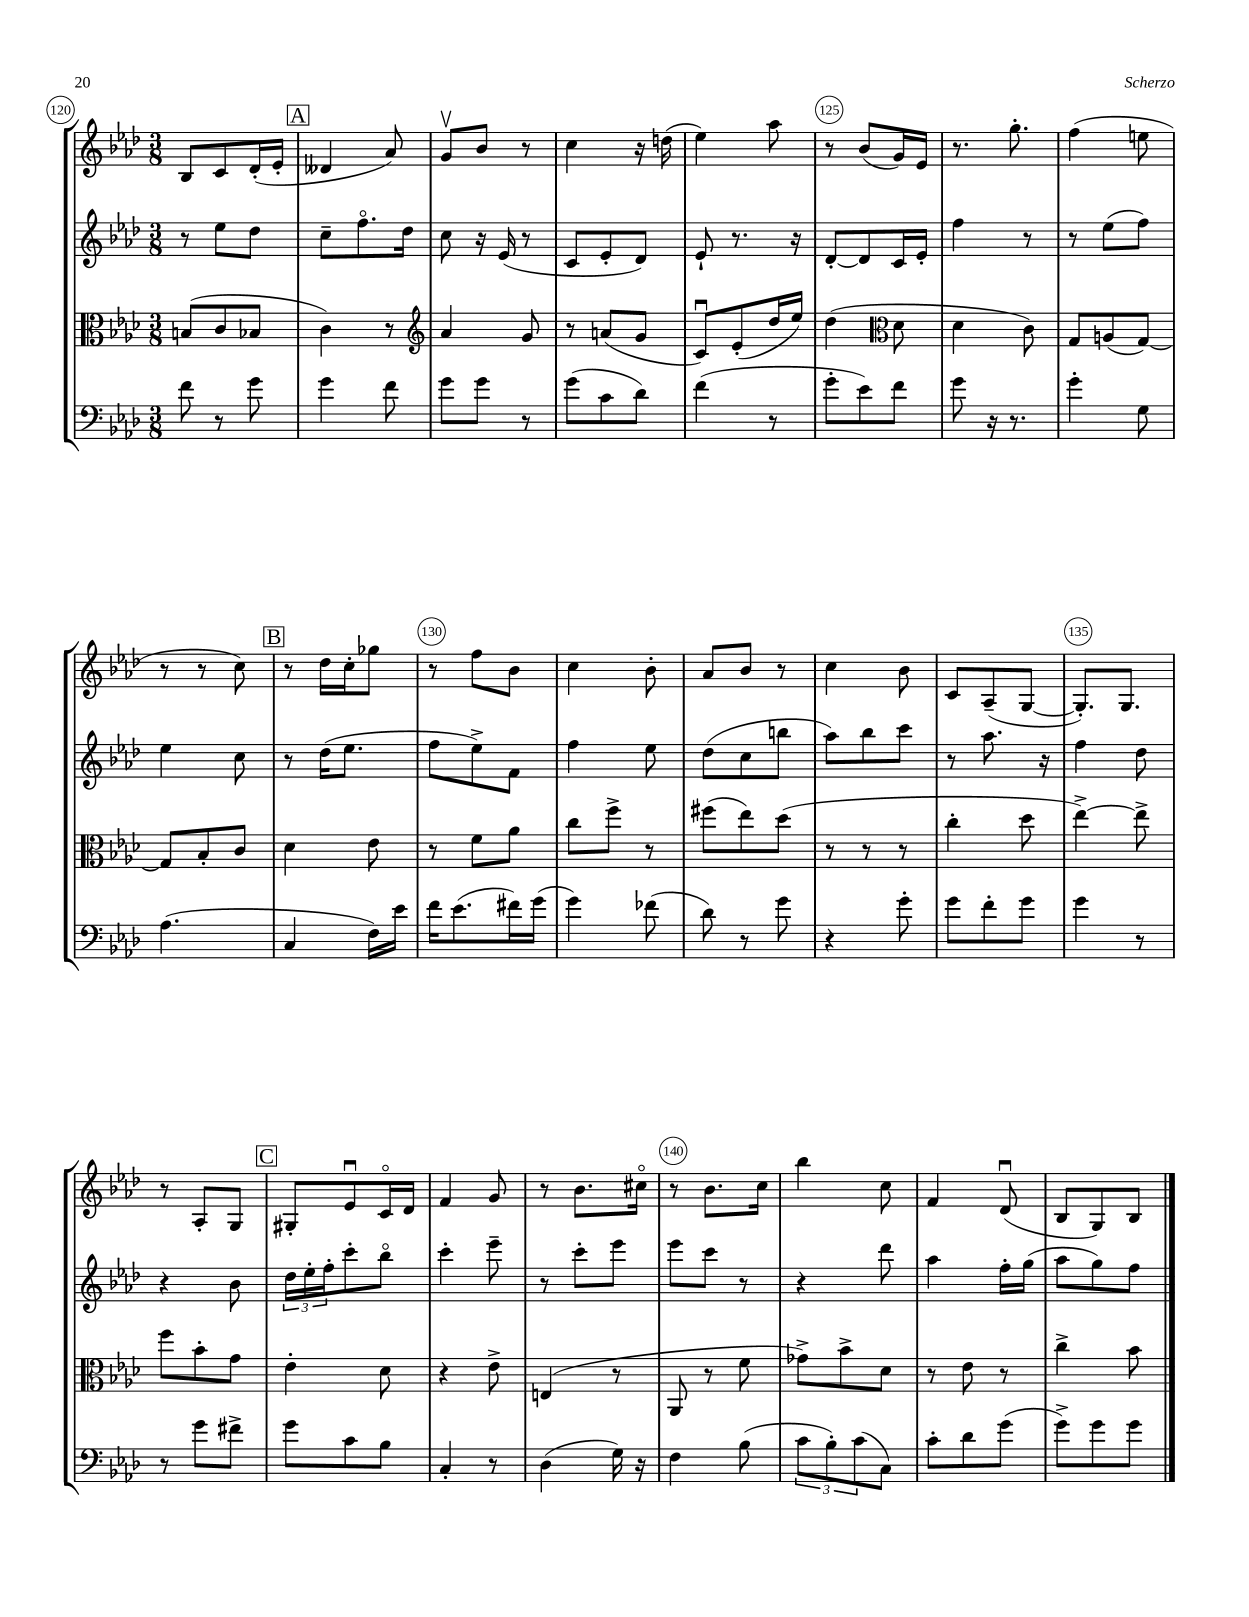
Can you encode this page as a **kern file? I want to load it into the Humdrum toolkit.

**kern	**kern	**kern	**kern
*part4	*part3	*part2	*part1
*staff4	*staff3	*staff2	*staff1
*clefF4	*clefC3	*clefG2	*clefG2
*k[b-e-a-d-]	*k[b-e-a-d-]	*k[b-e-a-d-]	*k[b-e-a-d-]
*M3/8	*M3/8	*M3/8	*M3/8
=120	=120	=120	=120
8f\	(8Bn/L	8r	8B-/L
8r	8c/	8ee-\L	8c/
8g\	8B-X/J	8dd-\J	(16d-'/L
.	.	.	16e-'/JJ
!!LO:REH:place=s1:t=A
=121	=121	=121	=121
4g\	4c\)	8cc~\L	4d--X/
.	.	8.ff\	.
8f\	8r	.	8a-/)
.	.	16dd-\Jk	.
=122	=122	=122	=122
*	*clefG2	*	*
8g\L	4a-/	8cc\	8gv/L
8g\J	.	16r	8b-/J
.	.	(16e-/	.
8r	8g/	8r	8r
=123	=123	=123	=123
(8g\L	8r	8c/L	4cc\
8c\	(8an/L	8e-'/	.
8d-\J)	8g/J	8d-/J)	16r
.	.	.	(16ddn\
=124	=124	=124	=124
(4f\	8cu/L)	8e-`/	4ee-\)
.	(8e-'/	8.r	.
8r	16dd-/L	.	8aa-\
.	16ee-/JJ)	16r	.
=125	=125	=125	=125
8g'\L	(4dd-\	[8d-'/L	8r
8e-\)	.	8d-/]	(8b-/L
*	*clefC3	*	*
8f\J	8d-\	16c/L	16g/L)
.	.	16e-'/JJ	16e-/JJ
=126	=126	=126	=126
8g\	4d-\	4ff\	8.r
16r	.	.	.
8.r	.	.	8.gg'\
.	8c\)	8r	.
=127	=127	=127	=127
4g'\	8G/L	8r	(4ff\
.	(8An/	(8ee-\L	.
8G\	[8G/J)	8ff\J)	8een\
!!LO:LB:g=z
=128	=128	=128	=128
(4.A-\	8G/L]	4ee-\	8r
.	8B-'/	.	8r
.	8c/J	8cc\	8cc\)
!!LO:REH:place=s1:t=B
=129	=129	=129	=129
4C/	4d-\	8r	8r
.	.	(16dd-\KL	16dd-\LL
.	.	8.ee-\J	16cc'\J
16F\LL)	8e-\	.	8gg-X\J
16e-\JJ	.	.	.
=130	=130	=130	=130
16f\KL	8r	8ff\L	8r
(8.e-\	.	.	.
.	8f\L	8ee-^\)	8ff\L
16f#X\L)	8a-\J	8f\J	8b-\J
(16g\JJ	.	.	.
=131	=131	=131	=131
4g\)	8cc\L	4ff\	4cc\
.	8ff^\J	.	.
(8f-X\	8r	8ee-\	8b-'\
=132	=132	=132	=132
8d-\)	(8ff#X\L	(8dd-\L	8a-/L
8r	8ee-\)	8cc\	8b-/J
8g\	(8dd-\J	8bbn\J	8r
=133	=133	=133	=133
4r	8r	8aa-\L)	4cc\
.	8r	8bb-\	.
8g'\	8r	8ccc\J	8b-\
=134	=134	=134	=134
8g\L	4cc'\	8r	8c/L
8f'\	.	8.aa-\	(8A-~/
8g\J	8dd-\	.	[8G/J
.	.	16r	.
=135	=135	=135	=135
4g\	[4ee-^\)	4ff\	8.G'/L])
.	.	.	8.G/J
8r	8ee-^\]	8dd-\	.
!!LO:LB:g=z
=136	=136	=136	=136
8r	8ff\L	4r	8r
8g\L	8b-'\	.	8A-'/L
8f#X^\J	8g\J	8b-\	8G/J
!!LO:REH:place=s1:t=C
=137	=137	=137	=137
8g\L	4e-'\	24dd-\LL	8G#X'/L
.	.	24ee-'\	.
.	.	24ff'\J	.
8c\	.	8ccc'\	8e-u/
8B-\J	8d-\	8bb-\J	16c/L
.	.	.	16d-/JJ
=138	=138	=138	=138
4C'/	4r	4ccc'\	4f/
8r	8e-^\	8eee-~\	8g/
=139	=139	=139	=139
(4D-\	(4En/	8r	8r
.	.	8ccc'\L	8.b-\L
16G\)	8r	8eee-\J	.
16r	.	.	16cc#X\Jk
=140	=140	=140	=140
4F\	8AA-/	8eee-\L	8r
.	8r	8ccc\J	8.b-\L
(8B-\	8f\	8r	.
.	.	.	16cc\Jk
=141	=141	=141	=141
12c\L	8g-X^\L)	4r	4bb-\
12B-'\)	.	.	.
.	8b-^\	.	.
(12c\	.	.	.
8C\J)	8d-\J	8ddd-\	8cc\
=142	=142	=142	=142
8c'\L	8r	4aa-\	4f/
8d-\	8e-\	.	.
(8g\J	8r	16ff'\LL	(8d-u/
.	.	(16gg\JJ	.
=143	=143	=143	=143
8g^\L)	4cc^\	8aa-\L	8B-/L
8g\	.	8gg\)	8G/)
8g\J	8b-\	8ff\J	8B-/J
==	==	==	==
*-	*-	*-	*-
